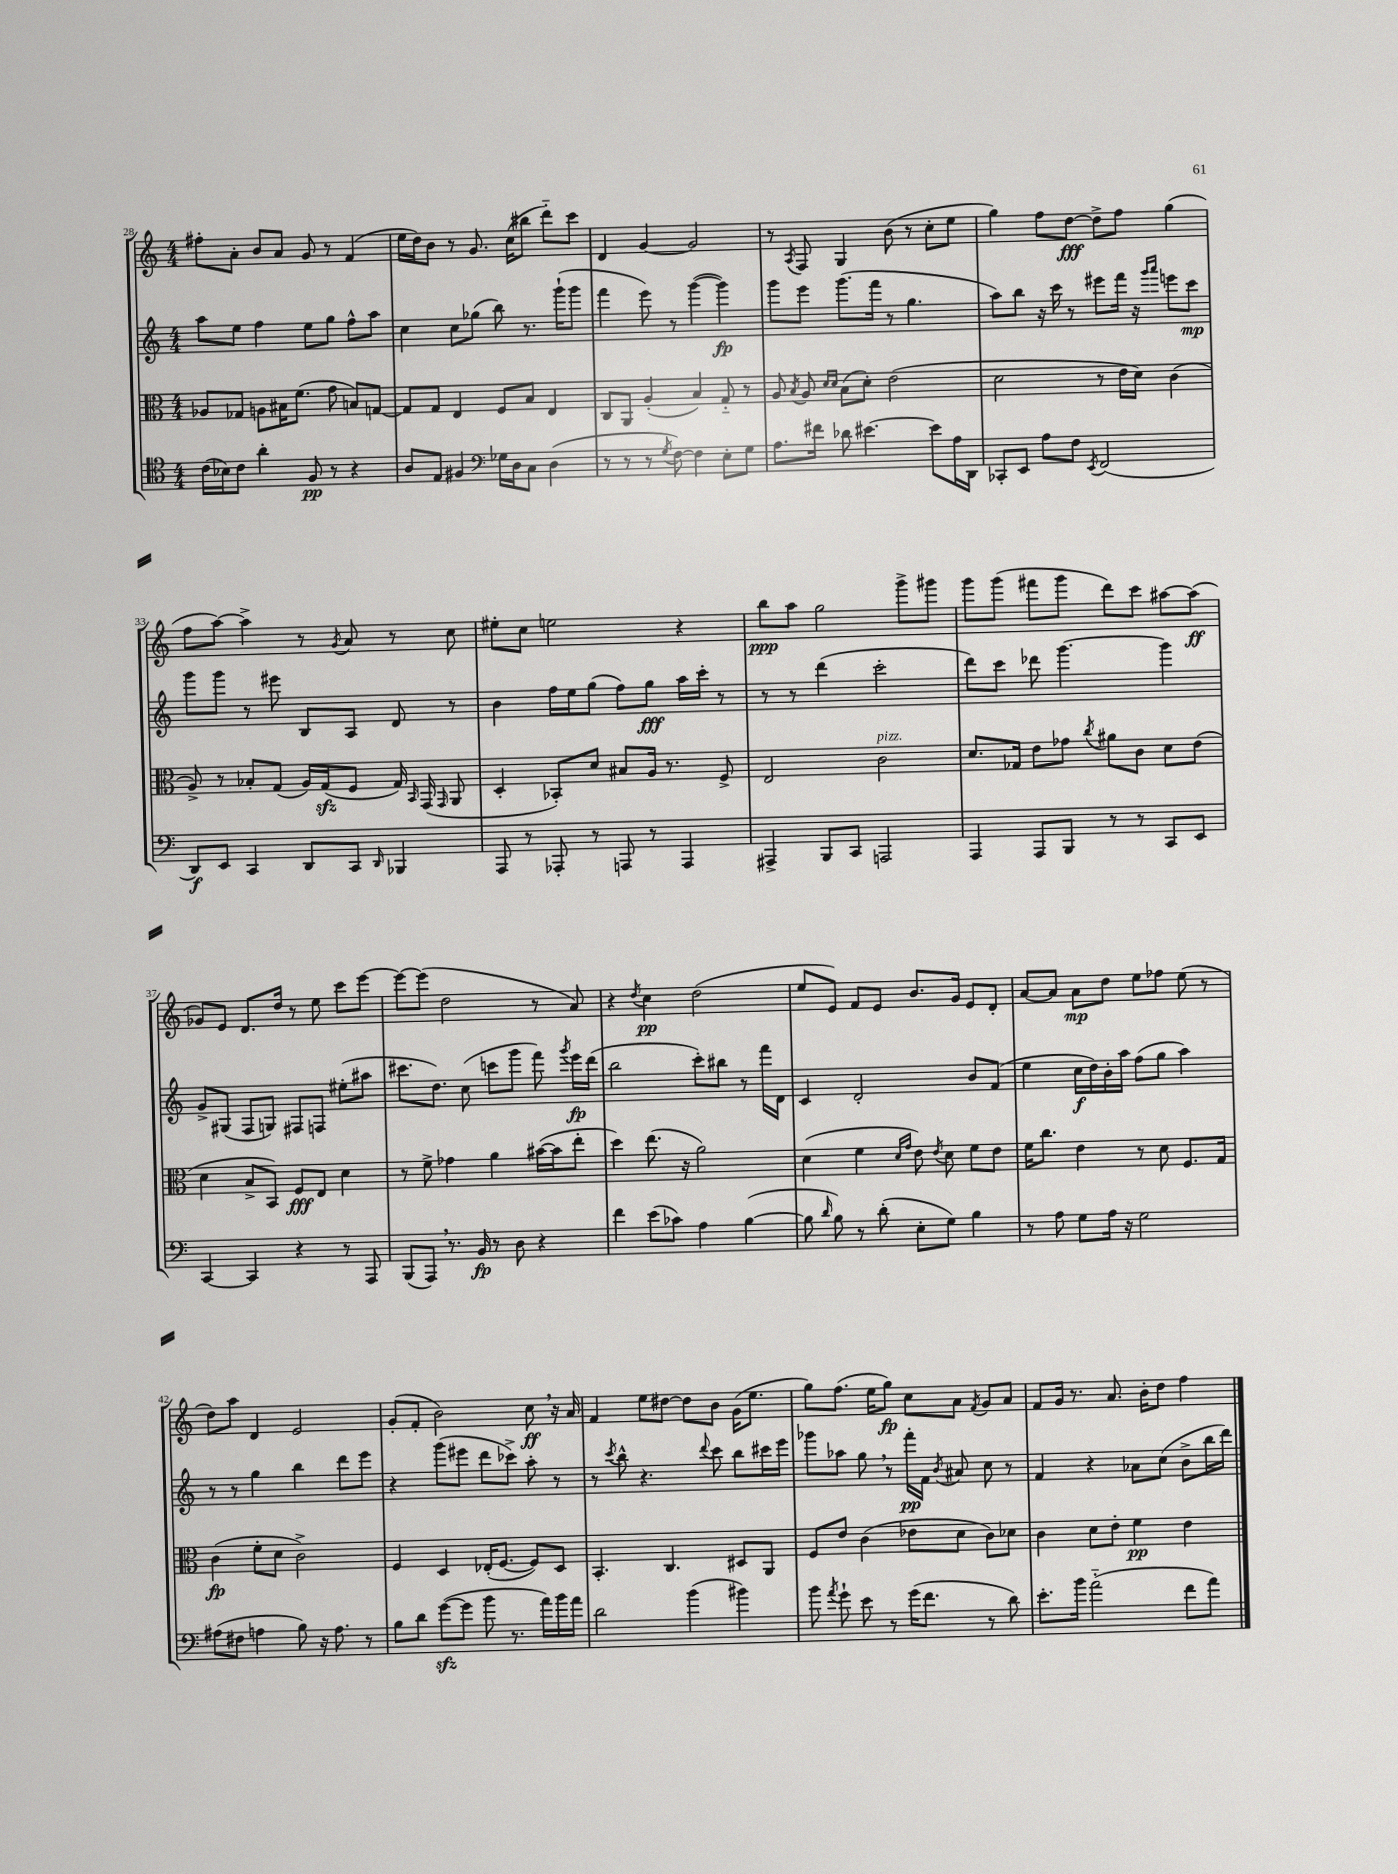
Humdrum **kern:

**kern	**kern	**kern	**kern
*staff4	*staff3	*staff2	*staff1
*clefC4	*clefC3	*clefG2	*clefG2
*k[]	*k[]	*k[]	*k[]
*M4/4	*M4/4	*M4/4	*M4/4
(16c	8A-	8aa	8ff#'
16B-)	.	.	.
8c	8G-	8ee	8a'
4a'	8A	4ff	8b
.	16B#	.	8a
.	(8.f	.	.
8F	.	8ee	8g
8r	8g	8gg	8r
4r	8B)	8ff^^	(4f
.	[8G	8aa	.
=	=	=	=
8A	8G]	4cc	16ee
.	.	.	16dd)
8E	8G	.	8b
4F#	4E	8cc	8r
.	.	(8gg-	8.g
*clefF4	*	*	*
16G-	8F	8bb)	.
16D	.	.	(16cc
8C	8B	8.r	8bb#
(4D	4E	.	8ddd'~)
.	.	(16ggg`	.
.	.	8ggg	8ccc
=	=	=	=
8r	8C	4fff	4d
8r	8AA	.	.
8r	(4A'	8eee)	[4g
8qG	.	.	.
[8F)	.	8r	.
4F]	4B)	([4ggg	2g]
8E'	8G'~	4ggg])	.
8G	8r	.	.
=	=	=	=
8.A	8A	8ggg	8r
.	8qB	.	8qA
.	8A	8eee	8F
16f#	.	.	.
.	16qqd	.	.
.	16qqd	.	.
8d-	(8B	(8.ggg	4G
[4.e#	8d')	.	.
.	.	16fff	.
.	(2e	8r	(8b
.	.	4.gg	8r
8e#]	.	.	8cc'
16A	.	.	8ee
16DD	.	.	.
=	=	=	=
8CC-'	2d	8aa)	4gg)
8EE	.	8bb	.
8A	.	16r	8ff
.	.	16ccc	.
8F	.	8r	[8dd
8qEE	.	.	.
(2FF	8r	8eee#	8dd^]
.	16e	16fff	8ff
.	16d)	16r	.
.	.	16qqggg	.
.	.	16qqaaa	.
.	(4c	8eee	(4gg
.	.	8ccc	.
=	=	=	=
8DD)	8A^)	8ggg	8ff
8EE	8r	8ggg	[8aa)
4CC	8B-'	8r	4aa^]
.	(8G	8eee#	.
8DD	16A)	8B	8r
.	(16G	.	.
.	.	.	8qg
8CC	8F	8A	8a
16qqDD	.	.	.
4BBB-	16G)	8d	8r
.	16qqBB	.	.
.	(16GG	.	.
.	16qqGG	.	.
.	8AA	8r	8cc
=	=	=	=
8AAA	4D'	4b	8ee#'
8r	.	.	8cc
8AAA-'	8BB-')	16ff	2ee
.	.	16ee	.
8r	8d	(8gg	.
8AAA	8B#	8ff)	.
8r	16A	8gg	.
.	8.r	.	.
4AAA	.	16aa	4r
.	.	16ccc'	.
.	8F^	8r	.
=	=	=	=
4AAA#^	2E	8r	8bb
.	.	8r	8aa
8BBB	.	(4ddd	2gg
8CC	.	.	.
2AAA	2c	2ccc'	.
.	.	.	8ggg^
.	.	.	8ggg#
=	=	=	=
4AAA	8.d	8ddd)	8ggg
.	.	8ccc	(8ggg
.	16G-	.	.
8AAA	8e	8ddd-	8fff#
8BBB	8g-	[4.ggg	8ggg
.	8qcc	.	.
8r	8a#	.	8ddd)
8r	8c	.	8ccc
8CC	8d	4ggg]	[8aa#
8EE	(8e	.	(8aa#]
=	=	=	=
[4CC	4d	8g^	8g-)
.	.	(8G#	8e
4CC]	8B^	8F	8.d
.	8BB)	8G)	.
.	.	.	16dd
4r	8F	8F#	8r
.	8E	8F	8ee
8r	4d	(8ee#'	8ccc
8AAA	.	8aa#	[8eee
=	=	=	=
(8BBB	8r	8.ccc#	8eee_
8AAA)	8f^	.	(8eee]
.	.	8.dd)	.
8.r	4g-	.	2dd
.	.	(8cc	.
16BB	.	.	.
8r	4a	8ccc	.
8D	.	8ggg	.
4r	([16b#	8fff)	8r
.	16b#]	.	.
.	.	8qggg	.
.	8ee'	16eee	8a)
.	.	(16ddd	.
=	=	=	=
4f	4dd)	2bb	4r
.	.	.	8qdd
(8e	(8.ee	.	4cc
8c-)	.	.	.
.	16r	.	.
4A	2a)	8ccc')	(2dd
.	.	8bb#	.
([4B	.	8r	.
.	.	16fff	.
.	.	16d	.
=	=	=	=
8B]	(4d	4c	8ee
16qqd	.	.	.
8B)	.	.	8e)
8r	4f	2d'	8f
(8d'	.	.	8e
.	16qqd	.	.
.	16qqg	.	.
8E'	8e)	.	8.b
.	8qe	.	.
8G)	8d	.	.
.	.	.	16g
4B	8f	8b	8e
.	8e	(8f	8d'
=	=	=	=
8r	16f	4ee	[8a
.	8.cc	.	.
8A	.	.	8a]
8G	4e	16cc	8a
.	.	16dd)	.
16A	.	16b'	8dd
16r	.	16aa	.
2G	8r	(8ff	8ee
.	8d	8gg	8ff-
.	8.F	4aa)	(8ee
.	.	.	8r
.	16G	.	.
=	=	=	=
(8A#	(4c	8r	8dd)
8F#	.	8r	8aa
4A	8f'	4gg	4d
.	8d	.	.
8B)	2c^)	4bb	2e
16r	.	.	.
8.A	.	.	.
.	.	8ddd	.
8r	.	8eee	.
=	=	=	=
8B	4F	4r	(8g'
8d	.	.	8f'
([8g	4D	(8ggg	2b)
8g]	.	8eee#	.
8b	(16E-'	8ddd	.
.	[8.F	.	.
8.r	.	8ccc-^)	.
.	8F])	8aa'	8cc
16a)	.	.	.
16b	8D	8r	16r
16a	.	.	16a
=	=	=	=
2d	4.BB'	8r	4f
.	.	8qccc	.
.	.	8bb^^	.
.	.	4.r	8ee
.	4.C	.	[8dd#
(4b	.	.	8dd#]
.	.	8qqddd	.
.	.	8ccc	8b
4b#)	8D#	8bb	(16g
.	.	.	8.ee
.	8AA	16ccc#	.
.	.	16eee	.
=	=	=	=
8b	8F	8ggg-	8gg)
8qa	.	.	.
8g`	8e	8aa-	(8.ff
8e	(4c	8gg	.
.	.	.	16ee
8r	.	8r	8gg)
(16g	8e-	16fff'	8cc
8.f	.	16f	.
.	.	8qb	.
.	8d	8a#	8a
.	.	.	8qf
8r	8c)	8cc	8g
8d)	8d-	8r	8a
=	=	=	=
8.e'	4c	4f	8f
.	.	.	16g
16b	.	.	8.r
(2a'~	8d	4r	.
.	8e'	.	8.a
.	4f	8a-	.
.	.	.	16b'
.	.	(8cc	8dd
8f	4e	8b^	4ff
8a)	.	16bb	.
.	.	16ddd)	.
==	==	==	==
*-	*-	*-	*-
